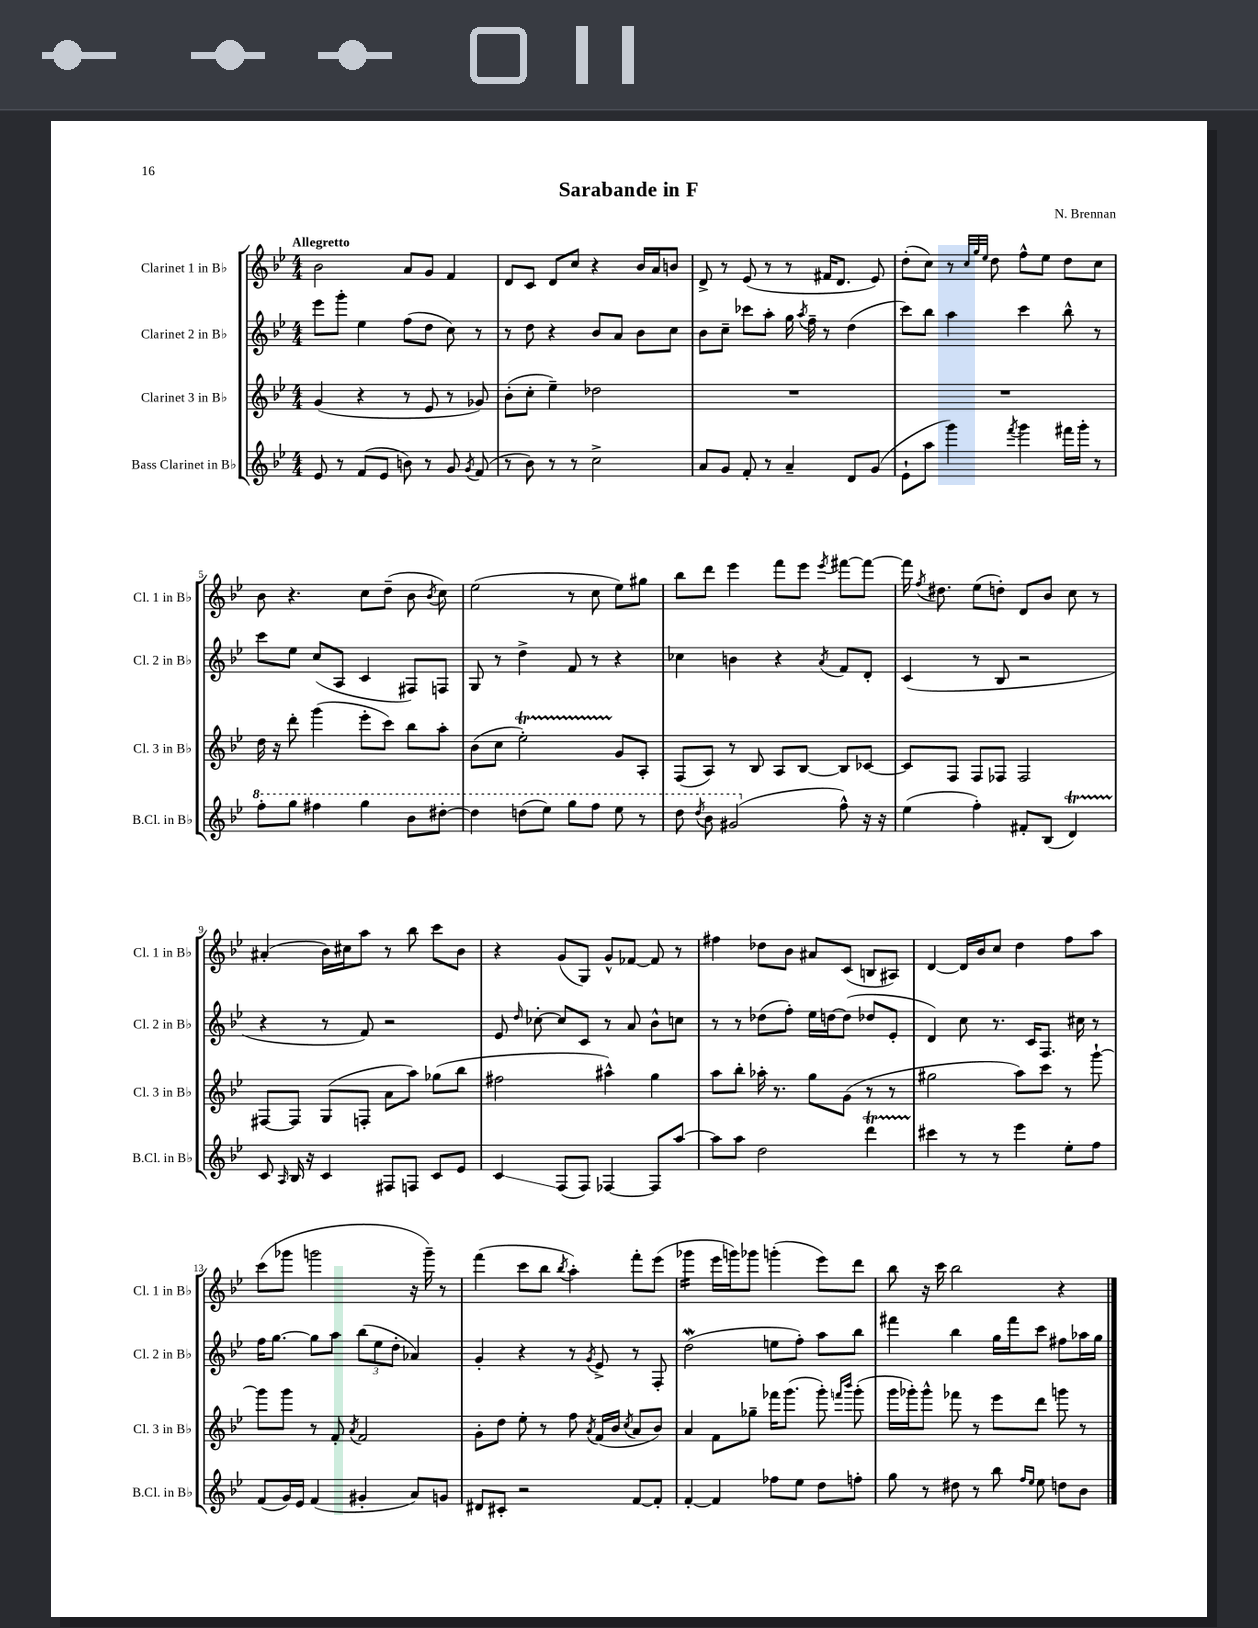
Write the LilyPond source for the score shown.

\header { title = "Sarabande in F" composer = "N. Brennan" }
<<
\new StaffGroup <<
\new Staff = "s0" \with { instrumentName = "Clarinet 1 in Bb" shortInstrumentName = "Cl. 1 in Bb" } {
    \clef treble \key bes \major \numericTimeSignature \time 4/4 \tempo "Allegretto"
    \autoBeamOff bes'2 a'8[ g'8] f'4 |
    d'8[ c'8] d'8[ c''8] r4 bes'16[ a'16 b'8] |
    d'8-> r8 ees'8( r8 r8 fis'16[ d'8.] ees'8) |
    d''8[-.( c''8]) r8 \grace { c''32[ g''32 ees''32] } d''8 f''8[-^ ees''8] d''8[ c''8] |
    bes'8 r4. c''8[ d''8]--( bes'8 \acciaccatura { bes'8 } c''8) |
    ees''2( r8 c''8 ees''8[) gis''8] |
    bes''8[ d'''8] ees'''4 f'''8[ ees'''8] \acciaccatura { ees'''8 } fis'''8[~ fis'''8]~ |
    fis'''16 \acciaccatura { f''8 } dis''8. ees''8[( d''8]-.) d'8[ bes'8] c''8 r8 |
    ais'4-.( bes'16[) cis''16 a''8] r8 bes''8 c'''8[ bes'8] |
    r4 g'8[( g8]) g'8[-^ fes'8]~ fes'8 r8 |
    fis''4 des''8[ bes'8] ais'8[ c'8]( b8[ ais8]) |
    d'4~ d'16[ bes'16 c''8] d''4 f''8[ a''8] |
    c'''8[( ges'''8] g'''2 r16 g'''16--) r8 |
    f'''4( c'''8[ bes''8] \acciaccatura { bes''8 } a''4-.) f'''8[-. ees'''8]( |
    ges'''4:16 ees'''16[ g'''16) ges'''8] g'''4-.( ees'''8[) d'''8] |
    bes''8 r16 c'''16 bes''2 r4 \bar "|." |
}
\new Staff = "s1" \with { instrumentName = "Clarinet 2 in Bb" shortInstrumentName = "Cl. 2 in Bb" } {
    \clef treble \key bes \major \numericTimeSignature \time 4/4
    \autoBeamOff ees'''8[ g'''8]-. ees''4 f''8[( d''8] c''8) r8 |
    r8 d''8 r4 bes'8[ a'8] bes'8[ c''8] |
    bes'8[ c''8]-- ces'''8[ a''8]-. g''16 \acciaccatura { a''8 } f''16-- r8 d''4( |
    c'''8[) bes''8] a''4 c'''4 bes''8-^ r8 |
    c'''8[ ees''8] c''8[( a8] c'4 fis8[) f8] |
    g8 r8 d''4-> f'8 r8 r4 |
    ces''4 b'4 r4 \acciaccatura { a'8 } f'8[ d'8]-. |
    c'4( r8 bes8 r2 |
    r4 r8 f'8) r2 |
    ees'8 \grace { d''16 } ces''8~-. ces''8[ c'8] r8 a'8 bes'8[-^ c''8] |
    r8 r8 des''8[( f''8]-.) ees''16[ d''16~ d''8]( des''8[ ees'8]-. |
    d'4) c''8 r8. c'16[ f8.] cis''16 r8 |
    f''16[ g''8.]~ g''8[ a''8] \tuplet 3/2 { bes''8[( ees''8 d''8]-. } aes'4) |
    g'4-. r4 r8 \acciaccatura { g'8 } ees'8-> r8 f8-. |
    d''2\mordent( e''8[ f''8]-.) a''8[ bes''8] |
    fis'''4 bes''4 g''16[ fis'''16 c'''8] fis''8[ aes''16 g''16] \bar "|." |
}
\new Staff = "s2" \with { instrumentName = "Clarinet 3 in Bb" shortInstrumentName = "Cl. 3 in Bb" } {
    \clef treble \key bes \major \numericTimeSignature \time 4/4
    \autoBeamOff g'4( r4 r8 ees'8 r8 ges'8) |
    bes'8[-.( c''8]-. ees''4--) des''2 |
    R1 |
    R1 |
    d''16 r16 d'''8-. g'''4( ees'''8[-. c'''8]) bes''8[ a''8]-. |
    bes'8[( c''8] ees''2-.\startTrillSpan) g'8[\stopTrillSpan a8]-. |
    f8[( a8]) r8 bes8 a8[ bes8]~ bes8[ ces'8]~ |
    ces'8[ f8] f8[ fes8] fes2 |
    fis8[~ fis8] g8[( f8]-. a'8[ a''8]) ges''8[( bes''8] |
    fis''2 ais''4-^) g''4 |
    a''8[ bes''8]-. aes''16-. r8. g''8[ g'8]( r8 r8 |
    gis''2 a''8[) c'''8] r8 g'''8~-! |
    g'''8[ g'''8] r8 f'8-. \acciaccatura { a'8 } f'2 |
    g'8[-. d''8] ees''8-. r8 f''8 \acciaccatura { a'8 } f'16[( bes'16] \acciaccatura { c''8 } a'8[ bes'8]) |
    a'4 f'8[ ges''8]-- fes'''16[ g'''8.]( g'''8-.) \grace { f'''16[ bes'''16] } g'''8-.( |
    g'''16[ ges'''16-.) ges'''8]-^ fes'''8 r8 ees'''8[ d'''8] g'''8 r8 \bar "|." |
}
\new Staff = "s3" \with { instrumentName = "Bass Clarinet in Bb" shortInstrumentName = "B.Cl. in Bb" } {
    \clef treble \key bes \major \numericTimeSignature \time 4/4
    \autoBeamOff ees'8 r8 f'8[( ees'8] b'8) r8 g'8 \acciaccatura { g'8 } f'8( |
    r8 bes'8) r8 r8 c''2-> |
    a'8[ g'8] f'8-. r8 a'4-- d'8[ g'8]( |
    ees'8[-! a''8] g'''4) \acciaccatura { f'''8 } g'''4 fis'''16[ g'''16]-. r8 |
    \ottava #1 f'''8[-. g'''8] fis'''4 g'''4 bes''8[ dis'''8]~-. |
    dis'''4 d'''8[( ees'''8]) g'''8[ f'''8] ees'''8 r8 |
    d'''8 \acciaccatura { d'''8 } bes''8 gis''2( \ottava #0 f''8-^) r16 r16 |
    ees''4( f''4-.) fis'8[-. bes8]( d'4\startTrillSpan) |
    c'8\stopTrillSpan \grace { a16 } bes16 r16 c'4 fis8[ f8] c'8[ ees'8] |
    c'4\glissando f8[( f8]) fes4~ fes8[ a''8]~ |
    a''8[ a''8] d''2 d'''4\startTrillSpan |
    cis'''4\stopTrillSpan r8 r8 ees'''4 ees''8[-. f''8] |
    f'8[( g'16) ees'16] f'4( gis'4-. a'8[) g'8] |
    dis'8[ cis'8]-. r2 f'8[~ f'8]-. |
    f'4~-. f'4 fes''8[ ees''8] d''8[ f''8]-. |
    g''8 r8 dis''8 r8 bes''8 \grace { f''16[ ees''16] } ees''8 d''8[ bes'8] \bar "|." |
}
>>
>>
